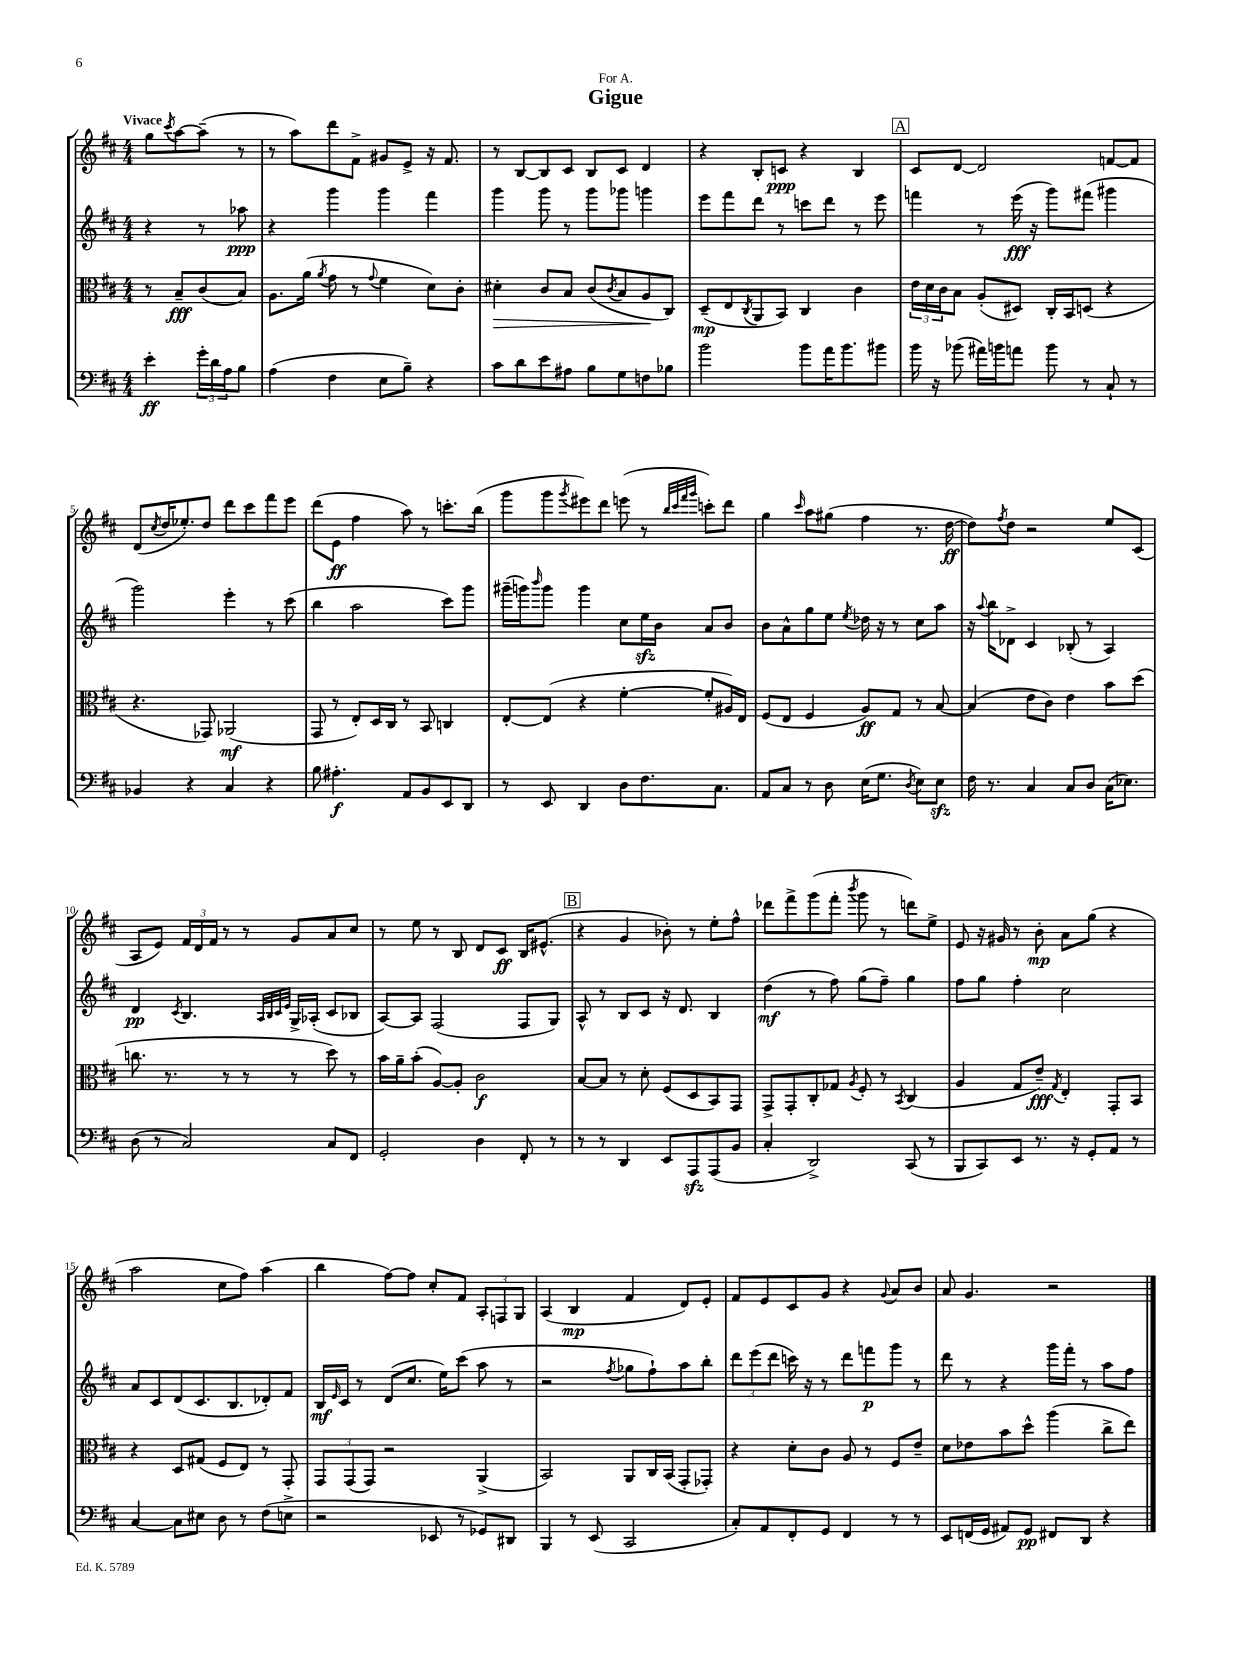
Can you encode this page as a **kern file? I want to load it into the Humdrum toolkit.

**kern	**kern	**kern	**kern
*staff4	*staff3	*staff2	*staff1
*clefF4	*clefC3	*clefG2	*clefG2
*k[f#c#]	*k[f#c#]	*k[f#c#]	*k[f#c#]
*M4/4	*M4/4	*M4/4	*M4/4
4e'	8r	4r	8gg
.	.	.	8qccc#
.	8B~	.	[8aa
24g'	(8c#	8r	(8aa~]
24d	.	.	.
24A	.	.	.
8B	8B)	8aa-	8r
=	=	=	=
(4A	8.A	4r	8r
.	.	.	8aa)
.	(16a	.	.
.	8qa	.	.
4F#	8g	4ggg	8ddd
.	8r	.	8f#^
.	8qqg	.	.
8E	4f#	4ggg	8g#
8B~)	.	.	8e^
4r	8d)	4fff#	16r
.	.	.	8.f#
.	8c#'	.	.
=	=	=	=
8c#	4d#'	4ggg	8r
8d	.	.	[8B
8e	8c#	8ggg	8B]
8A#	8B	8r	8c#
8B	(8c#	8ggg	8B
.	8qc#	.	.
8G	8B	8ggg-	8c#
8F	8A	4ggg	4d
8B-	8C#)	.	.
=	=	=	=
2b	(8D~	8eee	4r
.	8E	8fff#	.
.	8qC#	.	.
.	8AA	8ddd	8B'
.	8BB)	8r	8c
8b	4C#	8ccc	4r
16a	.	8ddd	.
8.b	.	.	.
.	4c#	8r	4B
8b#	.	8eee	.
=	=	=	=
16b	24e	4fff	8c#
.	24d	.	.
16r	.	.	.
.	24c#	.	.
(8b-	8B	.	[8d
16a#)	(8A'	8r	2d]
16b	.	.	.
8a	8D#)	(16eee	.
.	.	16r	.
8b	16C#'	8ggg)	.
.	16BB	.	.
8r	(8D	(8fff#	.
8C#`	4r	4ggg#	[8f
8r	.	.	8f]
=	=	=	=
4BB-	4.r	2ggg)	(8d
.	.	.	8qcc#
.	.	.	16dd
.	.	.	8.ee-')
4r	.	.	.
.	8GG-)	.	8dd
4C#	(2AA-	4eee'	8ddd
.	.	.	8ccc#
4r	.	8r	8fff#
.	.	(8ccc#	8eee
=	=	=	=
8B	8GG	4bb	(8ddd
4.A#'	8r	.	8e
.	8E')	2aa	4ff#
.	16D	.	.
.	16C#	.	.
8AA	8r	.	8aa)
8BB	8BB	.	8r
8EE	4C	8ccc#)	8.ccc'
8DD	.	8ggg	.
.	.	.	(16bb
=	=	=	=
8r	[8E'	(16ggg#~	8ggg
.	.	16ggg)	.
.	.	16qqbbb	.
8EE	(8E]	8ggg	8ggg
.	.	.	8qggg
4DD	4r	4ggg	8eee#)
.	.	.	8ddd
8D	[4f#'	8cc#	(8eee
8.F#	.	16ee	8r
.	.	16b	.
.	.	.	32qqbb
.	.	.	32qqccc#
.	.	.	32qqfff#
.	.	.	32qqggg
.	8f#']	8a	8ccc')
8.C#	.	.	.
.	16A#)	8b	8ddd
.	16E	.	.
=	=	=	=
8AA	(8F#	8b	4gg
8C#	8E	8a^^	.
.	.	.	16qqccc#
8r	4F#	8gg	8aa
8D	.	8ee	(8gg#
.	.	8qee	.
(16E	8A)	16dd-	4ff#
8.G	.	16r	.
.	8G	8r	.
8qD	.	.	.
8E)	8r	8cc#	8.r
8E	[8B	8aa	.
.	.	.	[16dd
=	=	=	=
16F#	(4B]	16r	8dd])
.	.	8qqaa	.
8.r	.	16bb	.
.	.	.	8qff#
.	.	8d-^	8dd
4C#	8e	4c#	2r
.	8c#)	.	.
8C#	4e	(8B-'	.
8D	.	8r	.
(16C#	8b	4A)	8ee
8.E-)	.	.	.
.	(8dd	.	(8c#
=	=	=	=
(8D	8.cc	4d	8A
8r	.	.	8e)
.	8.r	.	.
.	.	8qc#	.
2C#)	.	4.B	24f#
.	.	.	24d
.	.	.	24f#
.	8r	.	8r
.	8r	.	8r
.	.	32qqA	.
.	.	32qqB	.
.	.	32qqc#	.
.	.	32qqe	.
.	8r	16G^	8g
.	.	(16A-'	.
8C#	8dd)	8c#	8a
8FF#	8r	8B-	8cc#
=	=	=	=
2GG'	16b	[8A)	8r
.	16a~	.	.
.	(8b'	8A]	8ee
.	[8A)	(2F#	8r
.	8A']	.	8B
4D	2c#	.	8d
.	.	.	8c#
8FF#'	.	8F#	16B
.	.	.	(8.e#^^
8r	.	8G)	.
=	=	=	=
8r	[8B	8A^^	4r
8r	8B]	8r	.
4DD	8r	8B	4g
.	8d'	8c#	.
8EE	(8F#	16r	8b-')
.	.	8.d	.
8AAA	8D	.	8r
(8AAA	8BB)	4B	8ee'
8BB	8GG	.	8ff#^^
=	=	=	=
4C#'	8GG^	(4dd	8ddd-
.	8GG'	.	8fff#^
2DD^)	8C#'	8r	(8ggg
.	8G-	8ff#)	8fff#'
.	8qA	.	8qbbb
.	8F#'	(8gg	8ggg
.	8r	8ff#~)	8r
.	8qBB	.	.
(8CC#	(4C#	4gg	8ddd)
8r	.	.	8ee^
=	=	=	=
8BBB	4A	8ff#	8e
8CC#)	.	8gg	16r
.	.	.	16g#
8EE	8G	4ff#'	8r
8.r	8e~)	.	8b'
.	8qG	.	.
.	4E'	2cc#	8a
16r	.	.	.
8GG'	.	.	(8gg
8AA	8GG'	.	4r
8r	8BB	.	.
=	=	=	=
[4C#	4r	8a	2aa
.	.	8c#	.
8C#]	8D	(8d	.
8E#	(8G#	8.c#	.
8D	8F#	.	8cc#
.	.	8.B	.
8r	8E)	.	8ff#)
(8F#	8r	8d-')	(4aa
8E^	8GG'	8f#	.
=	=	=	=
2r	12GG	16B	4bb
.	.	16qqe	.
.	.	16c#	.
.	(12GG	.	.
.	.	8r	.
.	12GG)	.	.
.	2r	(8d	[8ff#)
.	.	8.cc#	8ff#]
8EE-	.	.	8cc#'
.	.	16ee)	.
8r	.	(8ccc#	8f#
8GG-)	(4AA^	8aa	12A'
.	.	.	12F
8DD#	.	8r	.
.	.	.	12G
=	=	=	=
4BBB	2BB)	2r	(4A
8r	.	.	4B
(8EE	.	.	.
.	.	8qff#	.
2CC#	8AA	8gg-	4f#
.	16C#	8ff#`)	.
.	(16BB	.	.
.	8GG'	8aa	8d)
.	8GG-')	8bb'	8e'
=	=	=	=
8C#')	4r	12ddd	8f#
.	.	(12eee	.
8AA	.	.	8e
.	.	12ddd	.
8FF#'	8d'	16ccc)	8c#
.	.	16r	.
8GG	8c#	8r	8g
4FF#	8A	8ddd	4r
.	8r	8fff	.
.	.	.	8qqg
8r	8F#	8ggg	8a
8r	8e~	8r	8b
=	=	=	=
8EE	8d	8ddd	8a
(16FF	8e-	8r	4.g
16GG	.	.	.
8AA#)	8b	4r	.
8GG	8dd^^	.	.
8FF#	(4aa	16ggg	2r
.	.	16fff#'	.
8DD	.	8r	.
4r	8cc#^	8aa	.
.	8ee)	8ff#	.
==	==	==	==
*-	*-	*-	*-
